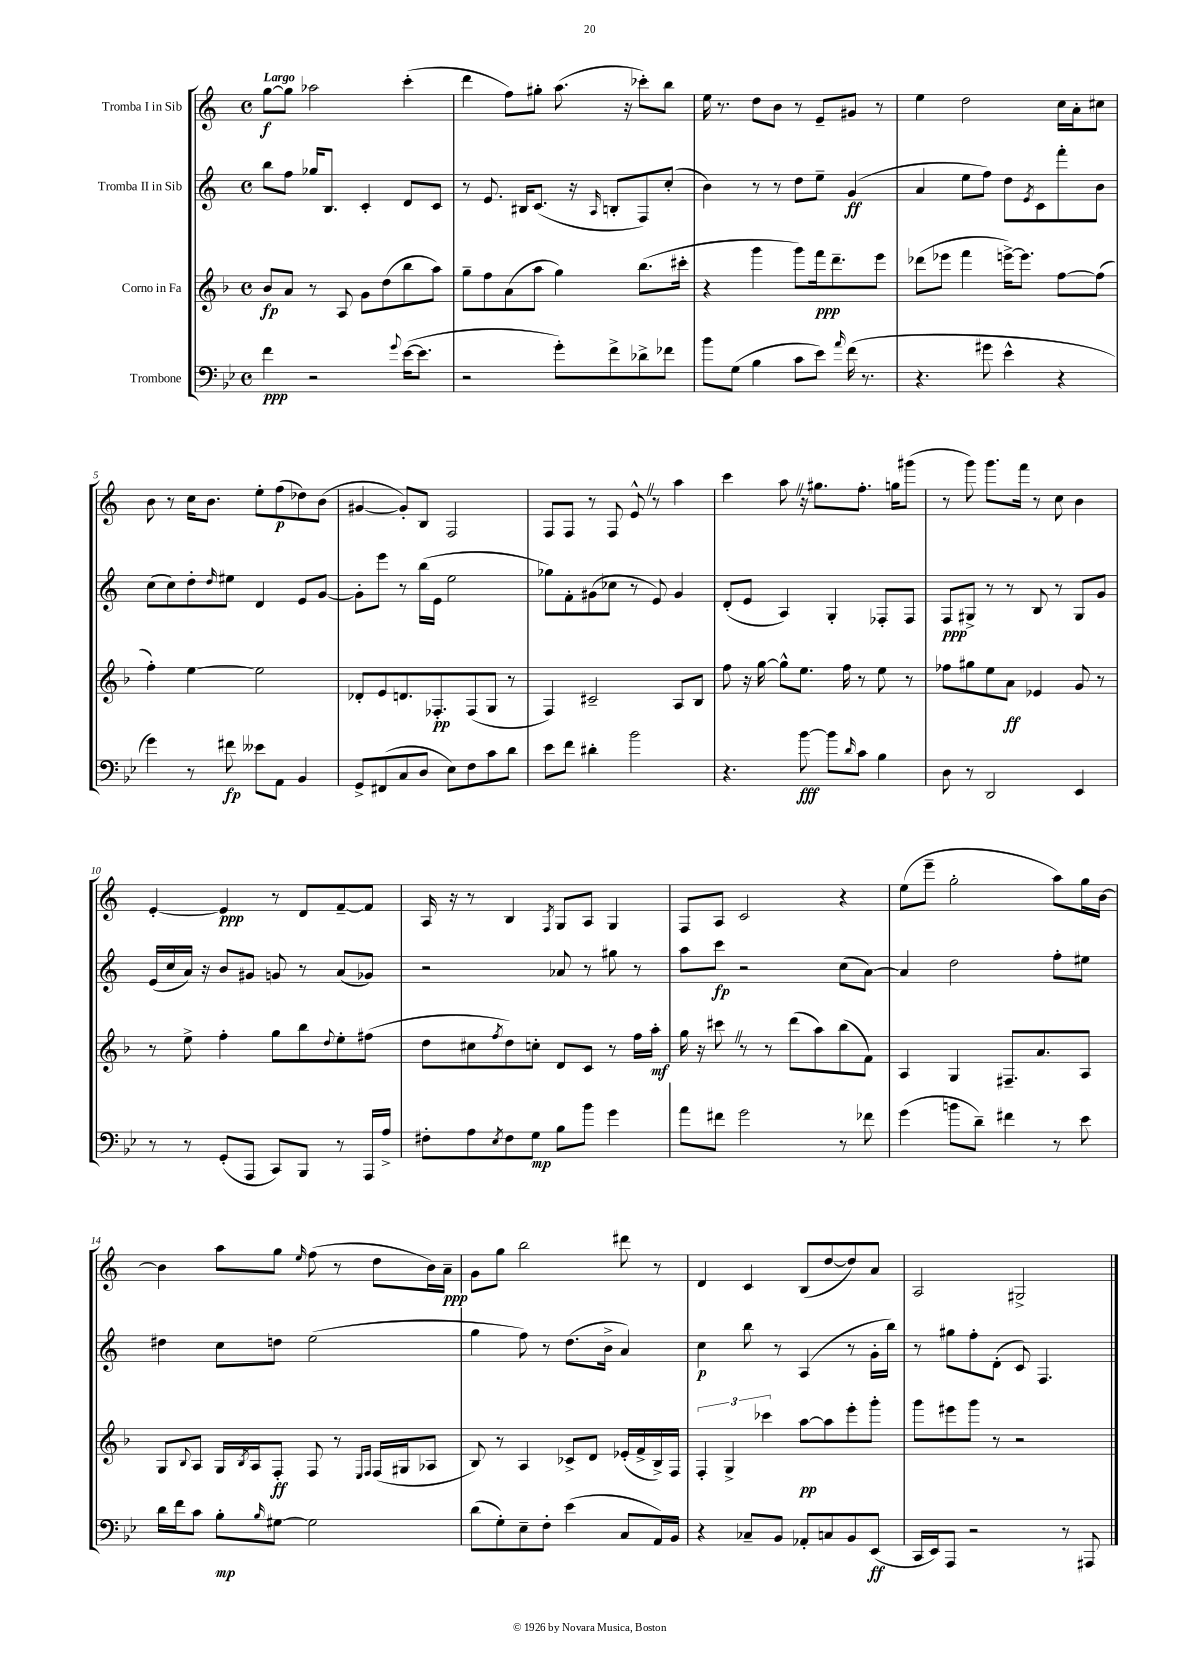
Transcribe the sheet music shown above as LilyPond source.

<<
\new StaffGroup <<
\new Staff = "s0" \with { instrumentName = "Tromba I in Sib" } {
    \clef treble \key c \major \defaultTimeSignature \time 4/4 \tempo "Largo"
    g''8~\f g''8 aes''2 c'''4-.( |
    d'''4 f''8) gis''8-. a''8.( r16 ces'''8-.) b''8 |
    e''16 r8. d''8 b'8 r8 e'8-- gis'8 r8 |
    e''4 d''2 c''16 a'16-. cis''8 |
    b'8 r8 c''16 b'8. e''8-. f''8\p( des''8) b'8( |
    gis'4~ gis'8-.) b8 f2 |
    f8 f8 r8 f8 e'8-^ \once \override BreathingSign.text = \markup { \musicglyph "scripts.caesura.straight" } \breathe r8 a''4 |
    c'''4 a''8 \once \override BreathingSign.text = \markup { \musicglyph "scripts.caesura.straight" } \breathe r16 gis''8. f''8.-. g''16 gis'''8( |
    r8 g'''8) g'''8. f'''16 r8 c''8 b'4 |
    e'4~-. e'4\ppp r8 d'8 f'8~-- f'8 |
    a16 r16 r8 b4 \acciaccatura { f8 } g8 a8 g4 |
    f8 a8 c'2 r4 |
    e''8( e'''8-- g''2-. a''8) g''16 b'16~ |
    b'4 a''8 g''8 \grace { e''16 } f''8( r8 d''8 b'16) a'16--\ppp |
    g'8 g''8 b''2 dis'''8 r8 |
    d'4 c'4 b8( d''8~ d''8) a'8 |
    a2 gis2-> \bar "|." |
}
\new Staff = "s1" \with { instrumentName = "Tromba II in Sib" } {
    \clef treble \key c \major \defaultTimeSignature \time 4/4
    b''8 f''8 ges''16 b8. c'4-. d'8 c'8 |
    r8 e'8. bis16 c'8.( r16 \grace { a16 } b8-. f8) c''8-.( |
    b'4) r8 r8 d''8 e''8-- g'4\ff( |
    a'4 e''8 f''8) d''8 \acciaccatura { e'8 } c'8 f'''8-. b'8 |
    c''8( c''8) d''8-. \grace { d''16 } eis''8 d'4 e'8 g'8~ |
    g'8-. e'''8 r8 b''16( e'16 e''2 |
    ges''8) f'8-. gis'8( ces''8 r8 e'8) gis'4 |
    d'8-.( e'8 a4) g4-. fes8-. fes8 |
    f8\ppp gis8-> r8 r8 b8 r8 gis8 g'8 |
    e'16( c''16 a'16) r16 b'8 gis'8 g'8 r8 a'8( ges'8) |
    r2 aes'8 r8 gis''8 r8 |
    a''8 c'''8\fp r2 c''8( a'8~) |
    a'4 d''2 f''8-. eis''8 |
    dis''4 c''8 d''8 e''2( |
    g''4 f''8) r8 d''8.( b'16-> a'4) |
    c''4\p b''8 r8 a4( r8 g'16-. b''16) |
    r8 gis''8 f''8-. d'8-.( c'8) f4. \bar "|." |
}
\new Staff = "s2" \with { instrumentName = "Corno in Fa" } {
    \clef treble \key f \major \defaultTimeSignature \time 4/4
    bes'8\fp a'8 r8 a8 g'8 d''8( bes''8 a''8) |
    g''8-- f''8 a'8( a''8 g''4) bes''8.( cis'''16-. |
    r4 g'''4 g'''8) f'''16\ppp d'''8.-- e'''8 |
    des'''8( ees'''8 f'''4 e'''16~->) e'''8. f''8~ f''8( |
    f''4-.) e''4~ e''2 |
    des'8-. e'8 d'8. fes8.-.\pp fes8( g8 r8 |
    f4) cis'2-- a8 bes8 |
    f''8 r16 g''16~ g''8-^ e''8. f''16 r8 e''8 r8 |
    fes''8 gis''8 e''8 a'8\ff ees'4 g'8 r8 |
    r8 e''8-> f''4-. g''8 bes''8 \appoggiatura { d''8 } e''8-. fis''8( |
    d''8 cis''8 \acciaccatura { f''8 } d''8) c''8-. d'8 c'8 r8 f''16 a''16-.\mf |
    g''16 r16 cis'''8 \once \override BreathingSign.text = \markup { \musicglyph "scripts.caesura.straight" } \breathe r8 r8 d'''8( a''8) bes''8( f'8) |
    a4 g4 fis8.-- a'8. a8 |
    g8 \appoggiatura { bes8 } a8 g16 \acciaccatura { bes8 } a16 f8-.\ff f8 r8 \grace { e16 f16 } f16( gis16 aes8 |
    bes8) r8 a4 ces'8-> d'8 ees'16-.( f'16-> bes16->) f16 |
    \tuplet 3/2 { f4-. g4-> ces'''4 } a''8~\pp a''8 e'''8-. g'''8-. |
    g'''8 eis'''8 g'''8 r8 r2 \bar "|." |
}
\new Staff = "s3" \with { instrumentName = "Trombone" } {
    \clef bass \key bes \major \defaultTimeSignature \time 4/4
    f'4\ppp r2 \appoggiatura { g'8 } ees'16~( ees'8. |
    r2 g'8-.) f'8-> des'8-> fes'8 |
    bes'8 g8( bes4 c'8 ees'8) \grace { a'16 } f'16( r8. |
    r4. gis'8 ees'4-^ r4 |
    g'4) r8 fis'8\fp eeses'8 a,8 bes,4 |
    g,8-> fis,8( c8 d8 ees8) f8 c'8 d'8 |
    ees'8 f'8 dis'4-. bes'2 |
    r4. bes'8~\fff bes'8 \grace { d'16 } c'8 bes4 |
    d8 r8 d,2 ees,4 |
    r8 r8 g,8-.( a,,8 c,8) bes,,8 r8 a,,16 a16-> |
    fis8-. a8 \acciaccatura { ees8 } fis8 g8\mp bes8 bes'8 g'4 |
    a'8 fis'8 g'2 r8 fes'8 |
    g'4( b'8 d'8--) fis'4 r8 ees'8 |
    d'16 f'16 c'8 bes8-.\mp \grace { bes16 } gis8~ gis2 |
    d'8( g8-.) ees8-- f8-. ees'4( c8 a,16) bes,16 |
    r4 ces8-- bes,8 aes,8-. c8 bes,8 ees,8\ff( |
    c,16 ees,16) a,,8 r2 r8 ais,,8 \bar "|." |
}
>>
>>
